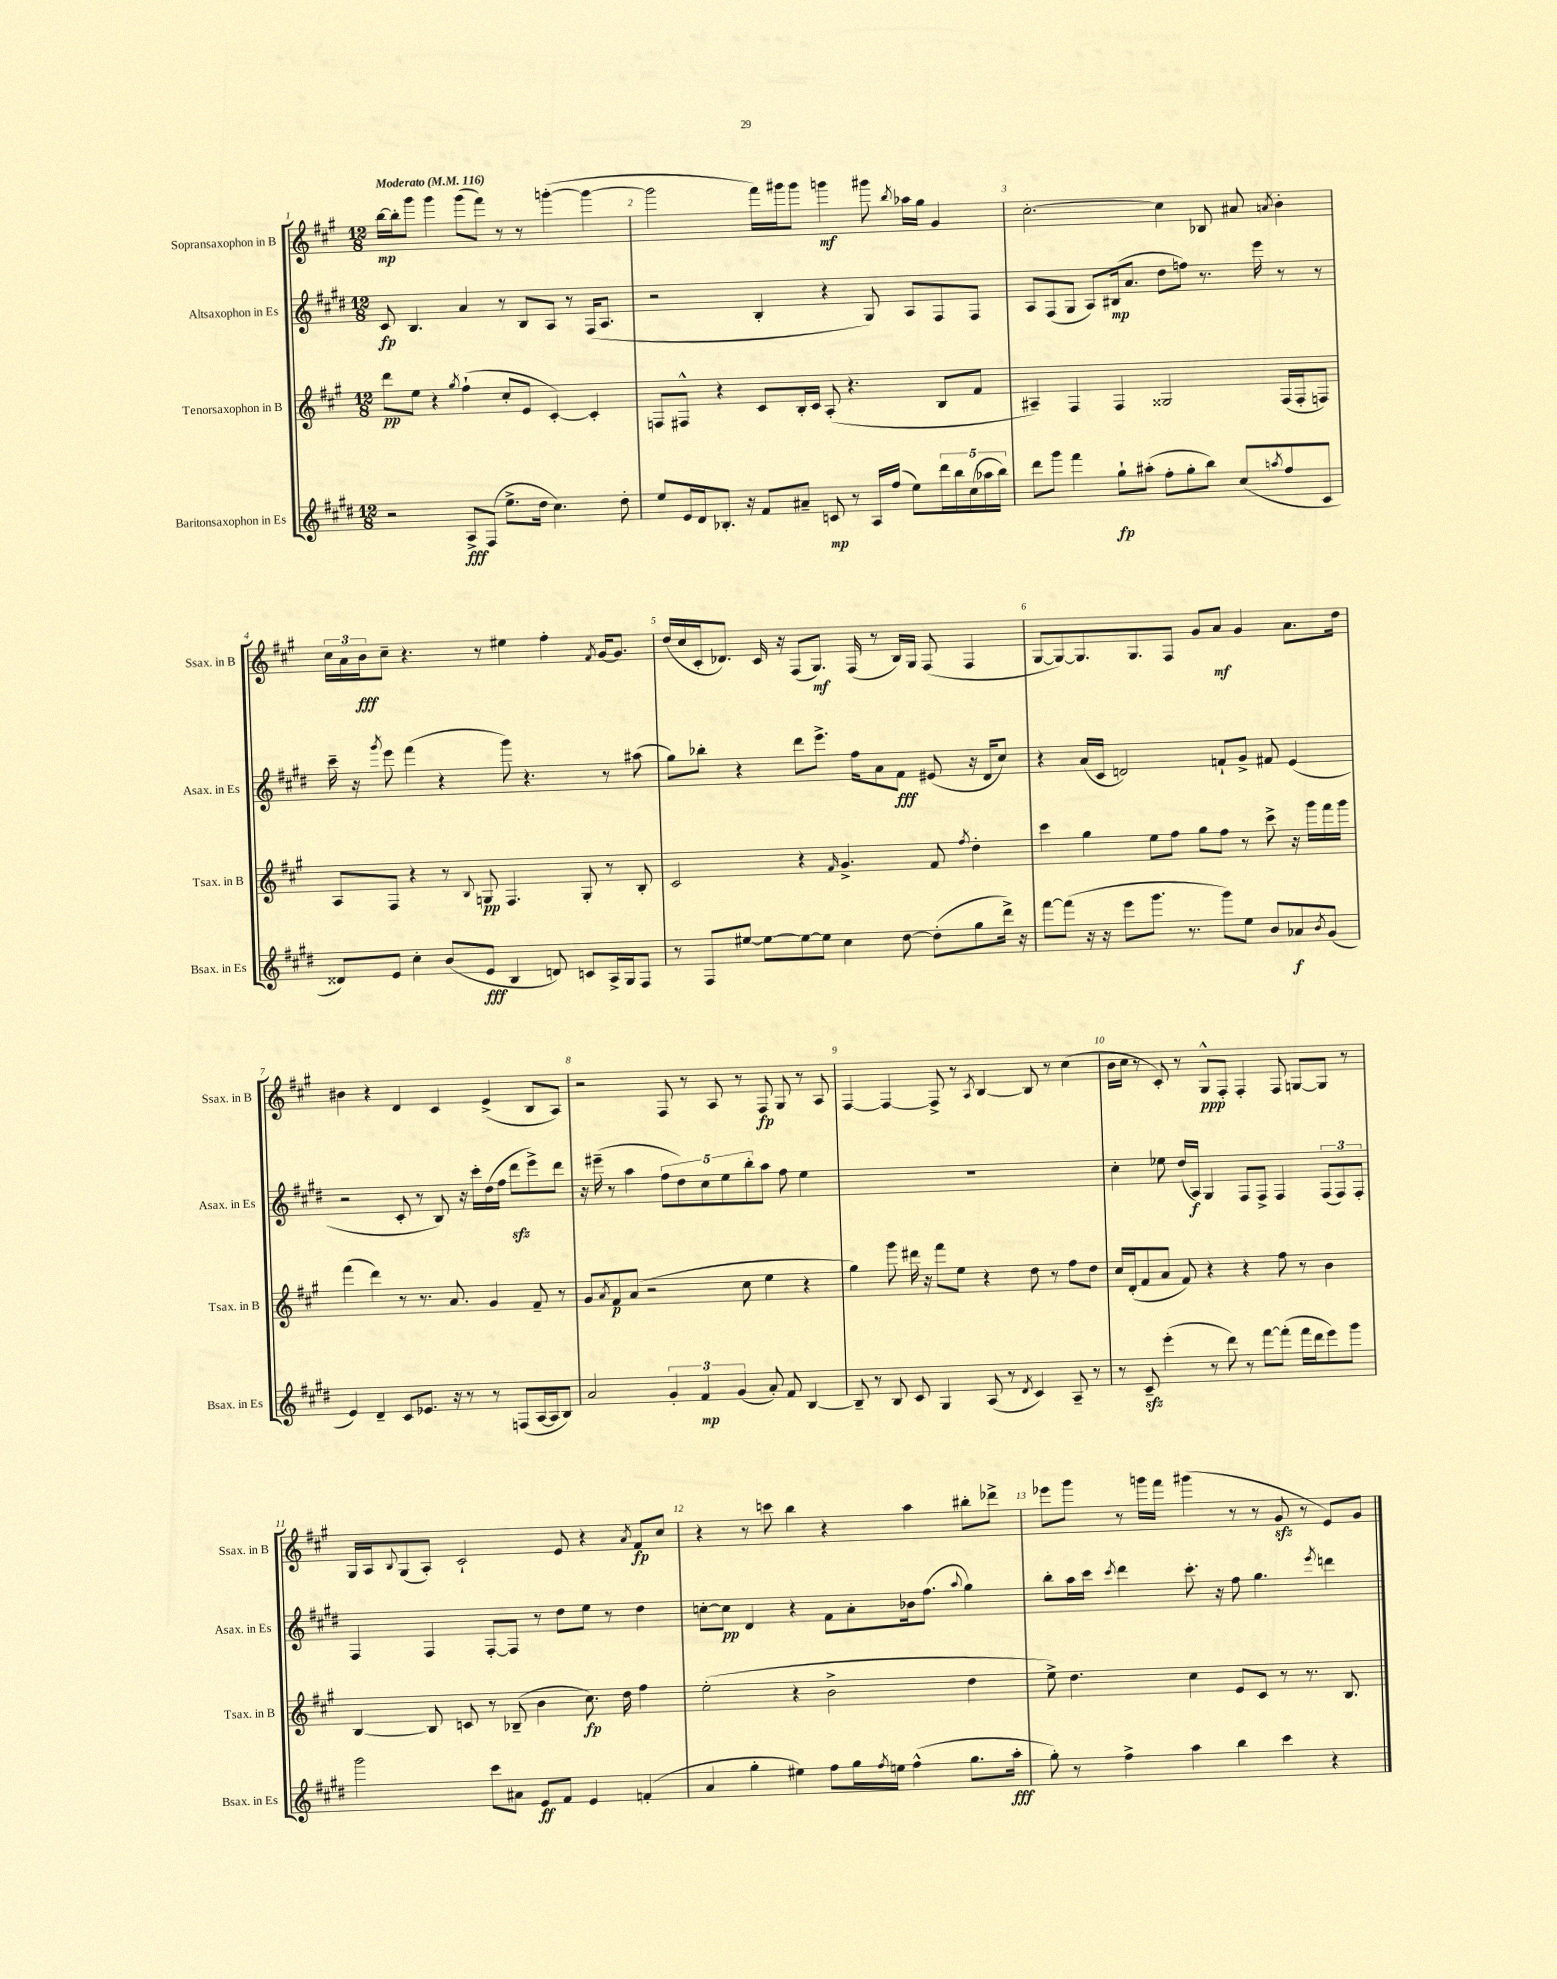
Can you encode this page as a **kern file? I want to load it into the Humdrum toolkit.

**kern	**dynam	**kern	**dynam	**kern	**dynam	**kern	**dynam
*part4	*part4	*part3	*part3	*part2	*part2	*part1	*part1
*staff4	*staff4	*staff3	*staff3	*staff2	*staff2	*staff1	*staff1
*I"Baritonsaxophon in Es	*	*I"Tenorsaxophon in B	*	*I"Altsaxophon in Es	*	*I"Sopransaxophon in B	*
*I'Bsax. in Es	*	*I'Tsax. in B	*	*I'Asax. in Es	*	*I'Ssax. in B	*
*clefG2	*	*clefG2	*	*clefG2	*	*clefG2	*
*k[f#c#g#d#]	*	*k[f#c#g#]	*	*k[f#c#g#d#]	*	*k[f#c#g#]	*
*M12/8	*	*M12/8	*	*M12/8	*	*M12/8	*
*MM116	*	*MM116	*	*MM116	*	*MM116	*
=1	=1	=1	=1	=1	=1	=1	=1
!	!	!	!	!	!	!LO:TX:a:B:t=Moderato	!
2r	.	8ddd\L	pp	8c#/	fp	[16bb\LL	mp
.	.	.	.	.	.	16bb'\J]	.
.	.	8ee\J	.	4.B/	.	8ggg#\J	.
.	.	4r	.	.	.	4ggg#\	.
.	.	8qgg#/	.	.	.	.	.
8A^/L	fff	(4ff#`\	.	4a/	.	(8ggg#\L	.
(8F#/J	.	.	.	.	.	8fff#\J)	.
8.ee^\L	.	8cc#'/L	.	8r	.	8r	.
.	.	8e/J	.	8B/L	.	8r	.
16dd#\Jk	.	.	.	.	.	.	.
4.cc#\)	.	[4c#'/)	.	8A/J	.	([4gggn'\	.
.	.	.	.	8r	.	.	.
.	.	4c#'/]	.	(16F#/KL	.	4ggg\_	.
.	.	.	.	8.A/J	.	.	.
8dd#'\	.	.	.	.	.	.	.
=2	=2	=2	=2	=2	=2	=2	=2
8ee/L	.	8Fn/L	.	2r	.	2ggg\]	.
16e/L	.	8F#X^^/J	.	.	.	.	.
16d#/J	.	.	.	.	.	.	.
8.B-X'/J	.	4r	.	.	.	.	.
16r	.	.	.	.	.	.	.
8f#/L	.	8c#/L	.	4B'/	.	16fff#\LL)	.
.	.	.	.	.	.	16ggg#X\J	.
8a#X~/J	.	16B'/L	.	.	.	8ggg#\J	.
.	.	16c#/JJ	.	.	.	.	.
8cn/	mp	(8A'/	.	4r	.	4gggn\	mf
8r	.	4.r	.	.	.	.	.
16A/LL	.	.	.	8G#/)	.	8ggg#X\	.
(16ff#/JJ	.	.	.	.	.	.	.
.	.	.	.	.	.	8qbb/	.
8ee\L)	.	.	.	8A/L	.	16aa-X\LL	.
.	.	.	.	.	.	16gg#\JJ	.
20ddd#\L	.	8B/L	.	8F#/	.	4g#/	.
20bb\	.	.	.	.	.	.	.
(20cc#\	.	.	.	.	.	.	.
.	.	8f#/J	.	8F#/J	.	.	.
20aa-X\	.	.	.	.	.	.	.
20bb\JJ)	.	.	.	.	.	.	.
=3	=3	=3	=3	=3	=3	=3	=3
8ddd#\L	.	4A#X~/)	.	8A/L	.	[2.cc#'\	.
8ggg#\J	.	.	.	(8F#/	.	.	.
4fff#\	.	4F#/	.	8G#/J	.	.	.
.	.	.	.	8A/L)	.	.	.
8gg#`\L	fp	4F#/	.	(16B#X/k	mp	.	.
.	.	.	.	8.a/J	.	.	.
(8aa#X'\J	.	.	.	.	.	.	.
8ff#'\L	.	2G##X/	.	8dd#\L	.	4cc#\]	.
8gg#'\	.	.	.	8ffn\J)	.	.	.
8bb\J)	.	.	.	8.r	.	8B-X/	.
(8cc#/L	.	.	.	.	.	8a#X/	.
.	.	.	.	16eee\	.	.	.
8qaan/	.	.	.	.	.	8qan/	.
8ff#/	.	(16F#/LL	.	8r	.	4b'\	.
.	.	16F#'/J	.	.	.	.	.
8c#/J	.	8Fn/J)	.	8r	.	.	.
!!LO:LB:g=z
=4	=4	=4	=4	=4	=4	=4	=4
8d##X/L)	.	8A/L	.	16ccc#~\	.	24cc#\LL	.
.	.	.	.	.	.	24a\	.
.	.	.	.	16r	.	.	.
.	.	.	.	.	.	24b\J	fff
.	.	.	.	8qggg#/	.	.	.
8e/J	.	8F#/J	.	8eee\	.	8cc#~\J	.
4cc#'\	.	4r	.	(4fff#\	.	4.r	.
(8b/L	.	8r	.	4r	.	.	.
.	.	8qqB/	.	.	.	.	.
8e/J	fff	8Gn/	pp	.	.	8r	.
4B/	.	4.F#/	.	8ggg#\)	.	4ee#X\	.
.	.	.	.	4.r	.	.	.
8dn/)	.	.	.	.	.	4ff#'\	.
8cn/L	.	8G'/	.	.	.	.	.
.	.	.	.	.	.	8qf#/	.
16A^/L	.	8r	.	8r	.	[16g#/KL	.
16G#/J	.	.	.	.	.	8.g#/J]	.
8F#/J	.	8B'/	.	(8aa#X\	.	.	.
=5	=5	=5	=5	=5	=5	=5	=5
8r	.	2c#/	.	8gg#\L)	.	(16dd/LL	.
.	.	.	.	.	.	16cc#/	.
8F#/L	.	.	.	8bb-X'\J	.	16c#'/J	.
.	.	.	.	.	.	8.d-X/J)	.
[8ee#X/J	.	.	.	4r	.	.	.
8ee#\L_	.	.	.	.	.	16c#/	.
.	.	.	.	.	.	16r	.
8ee#\_	.	4r	.	8ddd#\L	.	(8F#/L	.
8ee#\J]	.	.	.	8.eee^\J	.	8.G#/J)	mf
.	.	16qqf#/	.	.	.	.	.
4cc#\	.	4.g#^/	.	.	.	.	.
.	.	.	.	16ff#\KL	.	(16F#/	.
.	.	.	.	8a\	.	8r	.
[8dd#\	.	.	.	8f#\J	fff	16B/LL)	.
.	.	.	.	.	.	16G#/JJ	.
(8dd#'\L]	.	8f#/	.	(8e#X/	.	(8F#/	.
.	.	8qff#/	.	.	.	.	.
8gg#\	.	4dd'\	.	16r	.	4F#/	.
.	.	.	.	16d#/KL	.	.	.
16ddd#^\Jk)	.	.	.	8cc#/J)	.	.	.
16r	.	.	.	.	.	.	.
=6	=6	=6	=6	=6	=6	=6	=6
[8fff#\L	.	4ccc#\	.	4r	.	[8G#/L	.
(8fff#\J]	.	.	.	.	.	8G#/_)	.
16r	.	4gg#\	.	(16a/LL	.	8.G#/]	.
16r	.	.	.	16c#/JJ	.	.	.
8eee\L	.	.	.	2dn/)	.	.	.
.	.	.	.	.	.	8.G#/	.
8.ggg#\J	.	8ee\L	.	.	.	.	.
.	.	8ff#\J	.	.	.	8F#/J	.
8.r	.	.	.	.	.	.	.
.	.	8gg#\L	.	.	.	8g#/L	.
8ggg#\L)	.	8ff#\J	.	8fn`/L	.	8a/J	mf
8ee\J	.	8r	.	8g#^/J	.	4g#/	.
8b/L	.	8ccc#^\	.	8f#X/	.	.	.
8a-X/	f	16r	.	(4e/	.	8.a\L	.
.	.	16ggg#\LL	.	.	.	.	.
8qb/	.	.	.	.	.	.	.
(8g#/J	.	16fff#\	.	.	.	.	.
.	.	16ggg#\JJ	.	.	.	16dd\Jk	.
!!LO:LB:g=z
=7	=7	=7	=7	=7	=7	=7	=7
4e/)	.	(4fff#\	.	2r	.	4b#X\	.
4d#~/	.	4ddd\)	.	.	.	4r	.
8c#/L	.	8r	.	8c#'/	.	4d/	.
8.e-X/J	.	8.r	.	8r	.	.	.
.	.	.	.	8B/)	.	4c#/	.
16r	.	8.a/	.	.	.	.	.
8r	.	.	.	16r	.	.	.
.	.	.	.	16ccc#'\LL	.	.	.
8r	.	4g#/	.	(16dd#\	.	(4e^/	.
.	.	.	.	16ff#\JJ	.	.	.
(8Fn/L	.	.	.	8ddd#zz\L	.	.	.
[16A/L	.	8f#~/	.	8eee^\)	.	8B/L	.
16A/J]	.	.	.	.	.	.	.
8B/J)	.	8r	.	8ddd#\J	.	8A/J)	.
=8	=8	=8	=8	=8	=8	=8	=8
2a/	.	8g#/L	.	16r	.	2r	.
.	.	.	.	(16eee#X~\	.	.	.
.	.	8qa/	.	.	.	.	.
.	.	8f#/	p	8r	.	.	.
.	.	(8a/J	.	4aa\	.	.	.
.	.	2r	.	.	.	.	.
6g#'/	.	.	.	10ff#\L	.	8F#/	.
.	.	.	.	10dd#\)	.	.	.
.	.	.	.	.	.	8r	.
6f#/	mp	.	.	.	.	.	.
.	.	.	.	10cc#\	.	.	.
.	.	.	.	.	.	8A/	.
.	.	.	.	10ee\	.	.	.
(6g#/	.	.	.	.	.	.	.
.	.	8cc#\	.	.	.	8r	.
.	.	.	.	10bb'\	.	.	.
8a'/)	.	4ee\	.	8aa\J	.	8F#/	fp
8f#/	.	.	.	8ff#\	.	8G#/	.
[4B/	.	4r	.	4ee\	.	8r	.
.	.	.	.	.	.	8A/	.
=9	=9	=9	=9	=9	=9	=9	=9
8B~/]	.	4gg#\)	.	1.r	.	[4F#/	.
8r	.	.	.	.	.	.	.
8B/	.	8ggg#\	.	.	.	4F#/_	.
8c#/	.	16ddd#X\	.	.	.	.	.
.	.	16r	.	.	.	.	.
4G#/	.	8fff#\L	.	.	.	8F#^/]	.
.	.	8ee\J	.	.	.	8r	.
.	.	.	.	.	.	8qA/	.
(8A/	.	4r	.	.	.	[4B/	.
8r	.	.	.	.	.	.	.
8qd#/	.	.	.	.	.	.	.
4c#/)	.	8dd\	.	.	.	8B/]	.
.	.	8r	.	.	.	8r	.
8A~/	.	8ff#\L	.	.	.	(4cc#\	.
8r	.	8dd\J	.	.	.	.	.
=10	=10	=10	=10	=10	=10	=10	=10
8r	.	16cc#/LL	.	4cc#'\	.	16b\LL	.
.	.	(16d'/J	.	.	.	16cc#\JJ	.
8c#zz~/	.	8f#/	.	.	.	8r	.
(4eee'\	.	8a/J	.	8ee-X\	.	8c#'/)	.
.	.	8f#/)	.	(16dd#/LL	.	8r	.
.	.	.	.	16A/JJ)	f	.	.
8r	.	4r	.	4G#/	.	8G#^^/L	ppp
8ddd#\)	.	.	.	.	.	8F#'/J	.
8r	.	4r	.	8F#/L	.	4F#'/	.
[8fff#\L	.	.	.	8F#^/J	.	.	.
(8fff#'\J]	.	8ff#\	.	4F#/	.	8F#/	.
16fff#\LL	.	8r	.	.	.	[8Gn/L	.
16ddd#\J	.	.	.	.	.	.	.
8eee\)	.	4b\	.	(12F#/L	.	8G/J]	.
.	.	.	.	12F#/)	.	.	.
8ggg#\J	.	.	.	.	.	8r	.
.	.	.	.	12F#'/J	.	.	.
!!LO:LB:g=z
=11	=11	=11	=11	=11	=11	=11	=11
2ggg#\	.	[4B/	.	4F#/	.	16G#/LL	.
.	.	.	.	.	.	16A/J	.
.	.	.	.	.	.	8qqB/	.
.	.	.	.	.	.	(8G#/	.
.	.	8B/]	.	4F#/	.	8A'/J)	.
.	.	8cn/	.	.	.	2c#`/	.
8ccc#\L	.	8r	.	[8F#'/L	.	.	.
8a#X\J	.	(8B-X~/	.	8F#/J]	.	.	.
8e/L	ff	4b\	.	8r	.	.	.
8f#/J	.	.	.	8dd#\L	.	8e/	.
4e/	.	8.cc#\)	fp	8ee\J	.	4r	.
.	.	.	.	8r	.	.	.
.	.	16dd\	.	.	.	.	.
.	.	.	.	.	.	8qa/	.
(4fn'/	.	4ff#\	.	4dd#\	.	8f#/L	fp
.	.	.	.	.	.	8cc#/J	.
=12	=12	=12	=12	=12	=12	=12	=12
4a/	.	(2ee'\	.	[8ccn'\L	.	4r	.
.	.	.	.	8cc\J]	pp	.	.
4gg#'\	.	.	.	4d#/	.	8r	.
.	.	.	.	.	.	8cccn\	.
4ee#X\)	.	4r	.	4r	.	4bb\	.
8ff#\L	.	2b^\	.	8f#\L	.	4r	.
16gg#\L	.	.	.	8a'\	.	.	.
8qff#/	.	.	.	.	.	.	.
16een\JJ	.	.	.	.	.	.	.
(4ff#^^\	.	.	.	16b-X\k	.	4aa\	.
.	.	.	.	(8.ff#\J	.	.	.
.	.	.	.	8qqaa/	.	.	.
8.gg#\L	.	4dd\	.	4gg#\)	.	8bb#X'\L	.
.	.	.	.	.	.	8ddd-X^\J	.
16aa'\Jk	fff	.	.	.	.	.	.
=13	=13	=13	=13	=13	=13	=13	=13
8gg#'\)	.	8ee^\)	.	8bb'\L	.	8eee-X\L	.
8r	.	4.dd\	.	16aa\L	.	8ggg#\J	.
.	.	.	.	16ccc#\JJ	.	.	.
.	.	.	.	8qccc#/	.	.	.
4ff#^\	.	.	.	4ddd#\	.	8r	.
.	.	.	.	.	.	16gggn\LL	.
.	.	.	.	.	.	16fff#\JJ	.
4aa\	.	4cc#\	.	8.ccc#'\	.	(4ggg#X\	.
.	.	.	.	16r	.	.	.
4bb\	.	8e/L	.	8ff#\	.	8r	.
.	.	8c#/J	.	4.gg#\	.	8r	.
4ccc#\	.	8r	.	.	.	8g#zz/	.
.	.	8.r	.	.	.	8r	.
.	.	.	.	8qeee/	.	.	.
4r	.	.	.	4dddn\	.	8e/L)	.
.	.	8.B/	.	.	.	.	.
.	.	.	.	.	.	8g#/J	.
==	==	==	==	==	==	==	==
*-	*-	*-	*-	*-	*-	*-	*-
